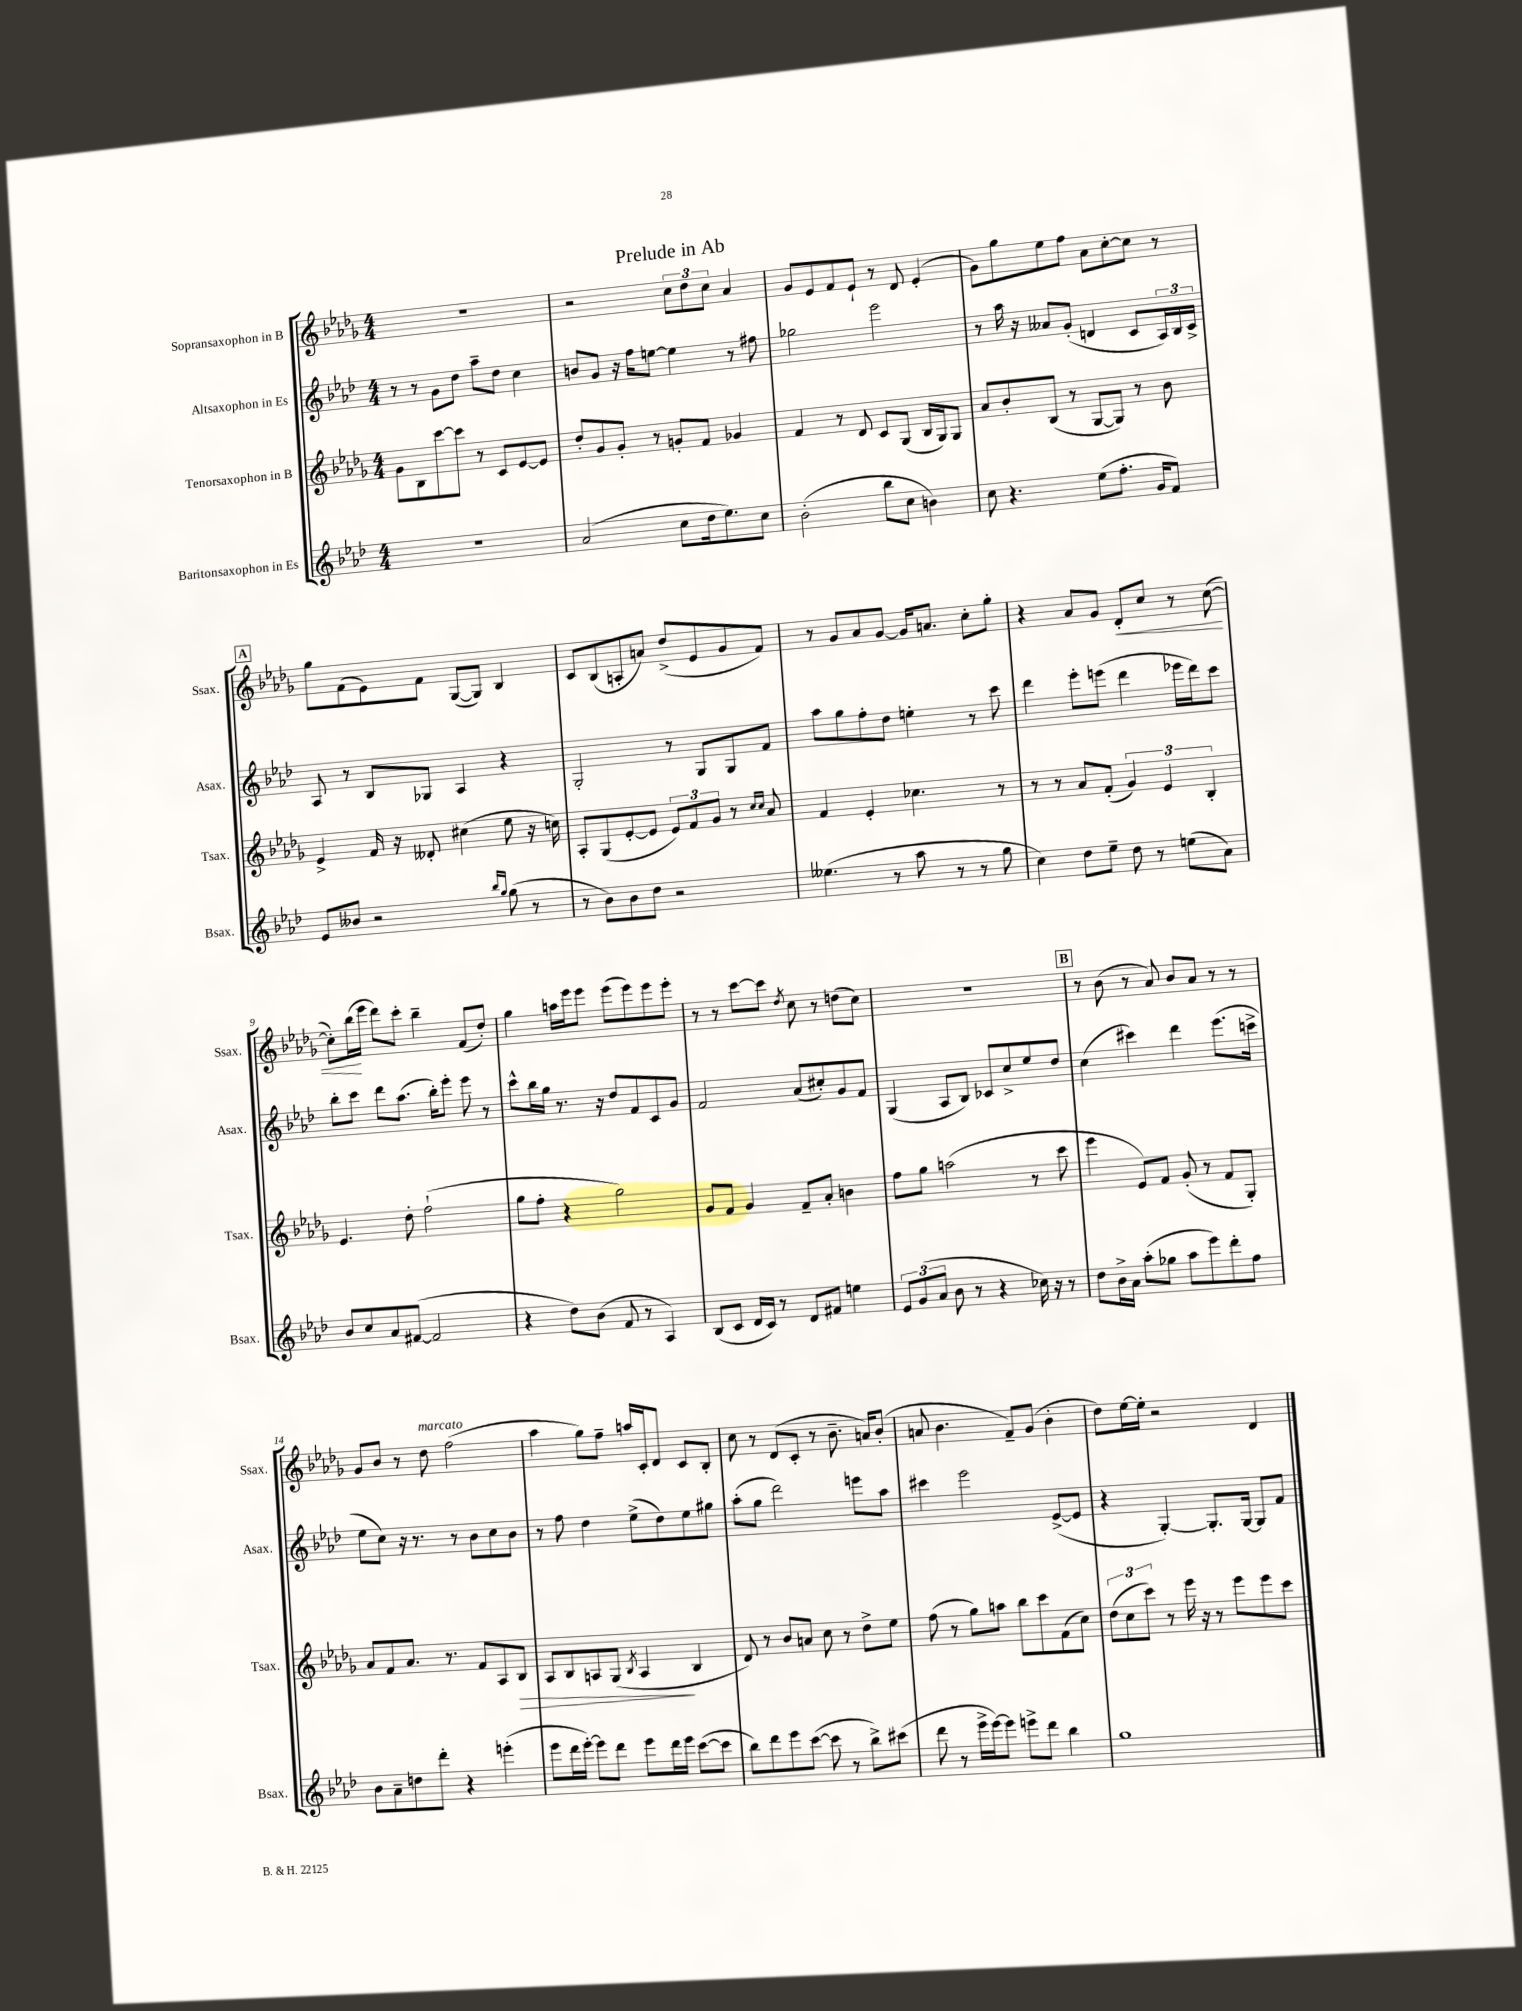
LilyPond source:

\header { title = "Prelude in Ab" }
<<
\new StaffGroup <<
\new Staff = "s0" \with { instrumentName = "Sopransaxophon in B" shortInstrumentName = "Ssax." } {
    \clef treble \key des \major \numericTimeSignature \time 4/4
    R1 |
    r2 \tuplet 3/2 { c''8 des''8 c''8 } aes'4 |
    ges'8 ees'8 f'8 ees'8-! r8 des'8 ees'4-.( |
    ges'8) ges''8 ees''8 f''8 aes'8 c''8~-. c''8 r8 |
    \mark \markup { \box "A" } ges''8 f'8( ees'8) f'8 ges8~( ges8) bes4 |
    c'8 bes8( a8-. a'8) des''8->( ees'8 ges'8 f'8) |
    r8 ges'8 aes'8 ges'8~ ges'16 a'8. c''8-. ges''8-. |
    r4 aes'8 ges'8 des'8-.\< c''8 r8 c''8~( |
    c''8-.) bes''16\!( ees'''16 des'''8) c'''8-. bes''4-- f'8( des''8-.) |
    ges''4 a''16 ees'''16 ees'''8 ees'''8( ees'''8) ees'''8 ees'''8-. |
    r8 r8 c'''8~ c'''8 \acciaccatura { des''8 } c''8 r8 d''8( c''8) |
    R1 |
    \mark \markup { \box "B" } r8 bes'8( r8 aes'8) bes'8 aes'8 r8 r8 |
    ges'8 bes'8 r8 des''8^\markup { \italic "marcato" } f''2( |
    aes''4 ges''8) f''8-- a''16 c'16-. des'8 c'8 bes8-. |
    c''8 r8 des'8( c'8-. r8 bes'8.-- a'16) bes'8-.( |
    a'8 bes'4. f'8--) ges'8( bes'4-. |
    des''8) ees''16~ ees''16-. r2 des'4 \bar "|." |
}
\new Staff = "s1" \with { instrumentName = "Altsaxophon in Es" shortInstrumentName = "Asax." } {
    \clef treble \key aes \major \numericTimeSignature \time 4/4
    r8 r8 g'8 des''8 aes''8-- des''8 c''4 |
    b'8 g'8 r16 f''16 e''8~ e''4 r8 fis''8 |
    ges''2 ees'''2 |
    r8 aes''16 r16 aeses'8 g'8-.( d'4 c'8 \tuplet 3/2 { aes16) bes16 c'16-> } |
    \mark \markup { \box "A" } aes8 r8 bes8 ges8 aes4 r4 |
    g2-. r8 g8 g8 f'8 |
    aes''8 g''8 f''8-. des''8 e''4-. r8 c'''8 |
    des'''4 ees'''8-. e'''8( des'''4 ees'''16 des'''16) c'''8 |
    bes''8-. c'''8 des'''8 aes''8.( bes''16-.) ees'''8-. ees'''8 r8 |
    c'''8-^ bes''16 g''16 r8. r16 des''8 f'8 c'8 g'8 |
    f'2 aes'8( cis''8-.) g'8 f'8 |
    g4( aes8 bes8) ces'8 c''8-> ees''8 des''8 |
    \mark \markup { \box "B" } c''4( cis'''4) des'''4 ees'''8.( c'''16-> |
    ees''8 c''8) r16 r8. r8 bes'8 c''8 bes'8 |
    r8 f''8 des''4 ees''8->( des''8) ees''8 gis''8 |
    aes''8-.( g''8 des'''2) e'''8 aes''8 |
    cis'''4 ees'''2 ees'8~->( ees'8 |
    r4 g4~-.) g8.-. g16~ g8 f'8 \bar "|." |
}
\new Staff = "s2" \with { instrumentName = "Tenorsaxophon in B" shortInstrumentName = "Tsax." } {
    \clef treble \key des \major \numericTimeSignature \time 4/4
    ges'8 bes8 c'''8~ c'''8 r8 c'8 ees'8~ ees'8 |
    des''8-. ges'8 ges'8-. r8 g'8-. f'8 ges'4 |
    f'4 r8 des'8 c'8 ges8( bes16 ges16) ges8 |
    aes'8 bes'8-. bes8( r8 ges8~ ges8) r8 bes'8 |
    \mark \markup { \box "A" } ees'4-> f'16 r16 deses'8-. cis''4( ees''8 r16 c''16) |
    aes8-. ges8( ees'8~-. ees'8 \tuplet 3/2 { ees'8) f'8 ges'8 } r8 \grace { c''16 c''16 } aes'8 |
    f'4 ees'4-. ces''4. r8 |
    r8 r8 aes'8 f'8-.( \tuplet 3/2 { ges'4) ees'4 bes4-. } |
    ees'4. des''8-. f''2-!( |
    ges''8 f''8-. r4 ges''2) |
    ges'8 f'8 ges'4 f'8-- aes'8-. b'4 |
    f''8 ges''8 a''2( r8 c'''8 |
    \mark \markup { \box "B" } ees'''4 ees'8) f'8 ges'8-.( r8 f'8 ges8-.) |
    aes'8 f'8 aes'8. r8. f'8 aes8 bes8\> |
    aes8 bes8 a8 ges8( \acciaccatura { bes8 } a4\! bes4 |
    des'8) r8 bes'8 a'8 c''8 r8 des''8-> ees''8 |
    f''8( r8 ges''8) a''8 bes''8 c'''8 f'8( c''8) |
    \tuplet 3/2 { des''8( c''8 c'''8) } r8 ees'''16 r16 r8 ees'''8 ees'''8 c'''8 \bar "|." |
}
\new Staff = "s3" \with { instrumentName = "Baritonsaxophon in Es" shortInstrumentName = "Bsax." } {
    \clef treble \key aes \major \numericTimeSignature \time 4/4
    R1 |
    aes'2( c''8 des''16 ees''8.) c''8 |
    bes'2-.( bes''8 c''8 b'4) |
    c''8 r4. ees''8( f''8.-. g'16 f'8) |
    \mark \markup { \box "A" } ees'8 beses'8 r2 \grace { bes''16 g''16 } g''8( r8 |
    r8 bes'8) bes'8 des''8 r2 |
    eeses''4.( r8 aes''8 r8 r8 g''8 |
    c''4) des''8 ees''8-- des''8 r8 e''8( aes'8) |
    bes'8 c''8 aes'8 fis'8~( fis'2 |
    r4 des''8) bes'8( f'8 r8 aes4) |
    bes8( c'8 des'16 c'16) r8 des'8 fis'8 e''4 |
    \tuplet 3/2 { ees'8 g'8( aes'8 } bes'8 r8 r4 ces''16) r16 r8 |
    \mark \markup { \box "B" } des''8 bes'16-> aes'16 aes''8-.( ges''8 aes''8 ees'''8) des'''8-. f''8 |
    bes'8 aes'8-- d''8 des'''8-. r4 e'''4-.( |
    ees'''8 des'''16 ees'''16~-.) ees'''8 des'''8 ees'''8 des'''16 ees'''16 c'''8~( c'''8 |
    bes''8) des'''8 ees'''8 c'''8~( c'''8 r8 bes''8->) cis'''8( |
    des'''8 r8 ees'''16-> ees'''16~) ees'''8 e'''8-> des'''8 bes''4 |
    g''1 \bar "|." |
}
>>
>>
